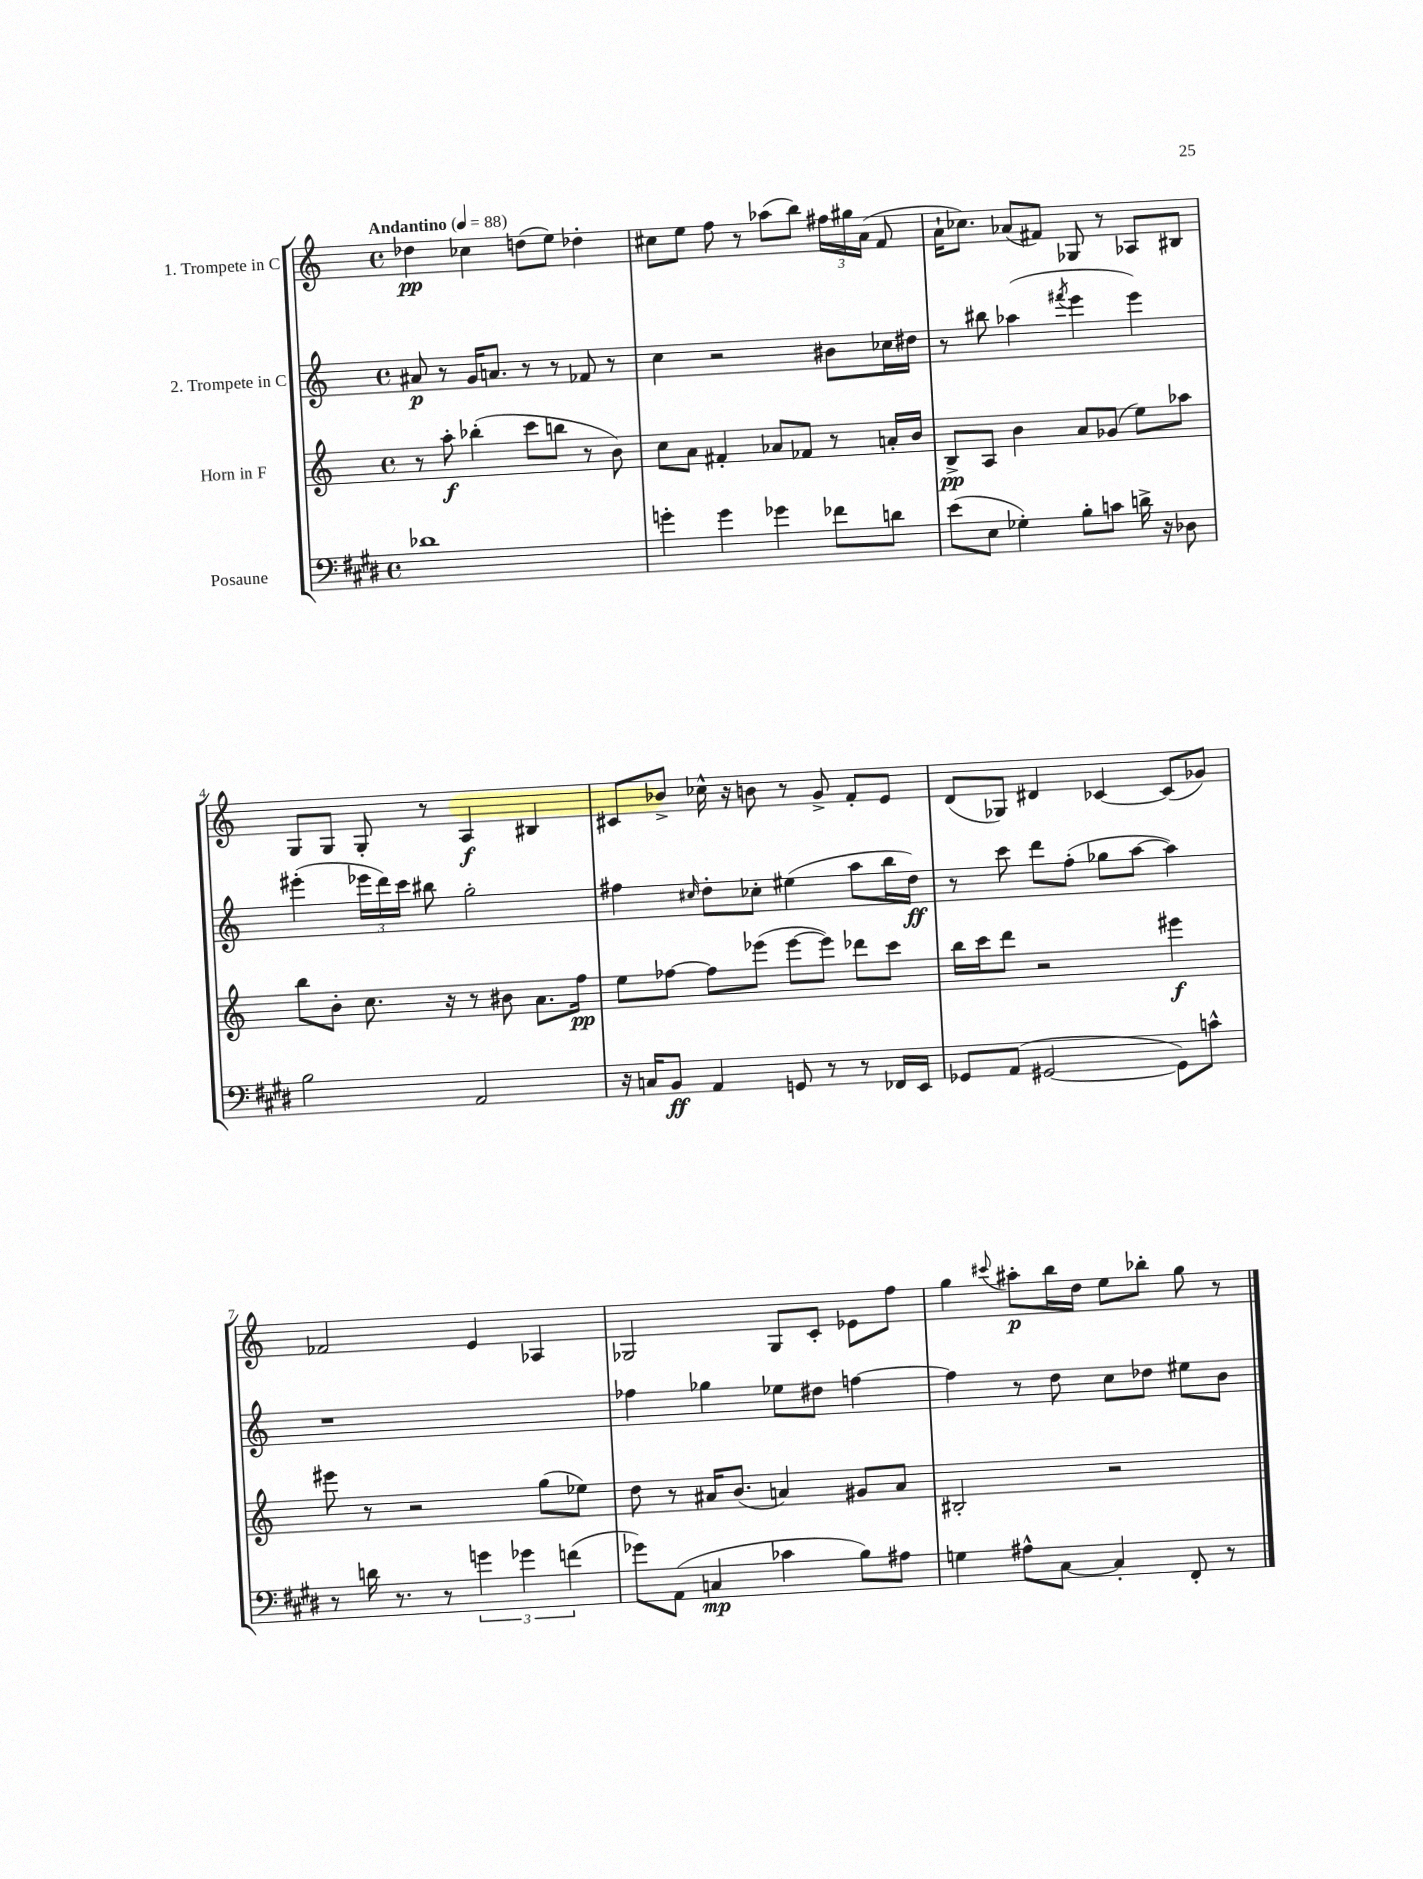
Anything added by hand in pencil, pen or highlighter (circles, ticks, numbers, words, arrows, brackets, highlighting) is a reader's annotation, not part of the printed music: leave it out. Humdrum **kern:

**kern	**dynam	**kern	**dynam	**kern	**dynam	**kern	**dynam
*part4	*part4	*part3	*part3	*part2	*part2	*part1	*part1
*staff4	*staff4	*staff3	*staff3	*staff2	*staff2	*staff1	*staff1
*I"Posaune	*	*I"Horn in F	*	*I"2. Trompete in C	*	*I"1. Trompete in C	*
*clefF4	*	*clefG2	*	*clefG2	*	*clefG2	*
*k[f#c#g#d#]	*	*k[]	*	*k[]	*	*k[]	*
*M4/4	*	*M4/4	*	*M4/4	*	*M4/4	*
*met(c)	*	*met(c)	*	*met(c)	*	*met(c)	*
*MM88	*	*MM88	*	*MM88	*	*MM88	*
=1	=1	=1	=1	=1	=1	=1	=1
!	!	!	!	!	!	!LO:TX:a:B:t=Andantino	!
1d-X	.	8r	.	8a#X/	p	4dd-X\	pp
.	.	8aa'\	f	8r	.	.	.
.	.	(4bb-X'\	.	16g/KL	.	4cc-X\	.
.	.	.	.	8.an/J	.	.	.
.	.	8ccc\L	.	8r	.	(8ddn\L	.
.	.	8bbn\J	.	8r	.	8ee\J)	.
.	.	8r	.	8f-X/	.	4dd-X'\	.
.	.	8b\)	.	8r	.	.	.
=2	=2	=2	=2	=2	=2	=2	=2
4gn'\	.	8cc\L	.	4cc\	.	8cc#X\L	.
.	.	8a\J	.	.	.	8ee\J	.
4g\	.	4f#X'/	.	2r	.	8ff\	.
.	.	.	.	.	.	8r	.
4g-X\	.	8a-X/L	.	.	.	(8aa-X\L	.
.	.	8f-X/J	.	.	.	8bb\J)	.
8f-X\L	.	8r	.	8b#X\L	.	24ff#X\LL	.
.	.	.	.	.	.	24gg#X\	.
.	.	.	.	.	.	(24a\JJ	.
8dn\J	.	16an'/LL	.	16cc-X\L	.	8f/	.
.	.	16b/JJ	.	16dd#X\JJ	.	.	.
=3	=3	=3	=3	=3	=3	=3	=3
(8e\L	.	8B^/L	pp	8r	.	16a`\KL	.
.	.	.	.	.	.	8.cc-X\J)	.
8E\J	.	8A/J	.	8bb#X\	.	.	.
4G-X'\)	.	4b\	.	(4aa-X\	.	(8a-X/L	.
.	.	.	.	.	.	8f#X/J)	.
.	.	.	.	8qfff#X/	.	.	.
8B'\L	.	8a/L	.	4eee\	.	8G-X/	.
8cn\J	.	(8g-X/J	.	.	.	8r	.
16dn^\	.	8ee\L)	.	4eee\)	.	8A-X/L	.
16r	.	.	.	.	.	.	.
8D-X\	.	8aa-X\J	.	.	.	8B#X/J	.
!!LO:LB:g=z
=4	=4	=4	=4	=4	=4	=4	=4
2B\	.	8bb\L	.	(4eee#X'\	.	8G/L	.
.	.	8b'\J	.	.	.	8G/J	.
.	.	8.cc\	.	24eee-X\LL	.	8G'/	.
.	.	.	.	24ddd\)	.	.	.
.	.	.	.	24ccc\JJ	.	.	.
.	.	.	.	8bb#X\	.	8r	.
.	.	16r	.	.	.	.	.
2AA/	.	8r	.	2gg'\	.	4A/	f
.	.	8b#X\	.	.	.	.	.
.	.	8.a\L	.	.	.	4B#X/	.
.	.	16ff\Jk	pp	.	.	.	.
=5	=5	=5	=5	=5	=5	=5	=5
16r	.	8ee\L	.	4ff#X\	.	8c#X/L	.
16Cn/KL	.	.	.	.	.	.	.
8BB/J	ff	[8ff-X\J	.	.	.	8b-X^/J	.
.	.	.	.	16qqcc#X/	.	.	.
4AA/	.	8ff-\L]	.	8dd'\L	.	16cc-X^^\	.
.	.	.	.	.	.	16r	.
.	.	(8eee-X\J	.	8cc-X'\J	.	8bn\	.
8GGn/	.	[8eee-\L	.	(4ee#X\	.	8r	.
8r	.	8eee-\J])	.	.	.	8g^/	.
8r	.	8ddd-X\L	.	8aa\L	.	8f'/L	.
16FF-X/LL	.	8ccc\J	.	16bb\L	.	8e/J	.
16EE/JJ	.	.	.	16dd\JJ)	ff	.	.
=6	=6	=6	=6	=6	=6	=6	=6
8GG-X/L	.	16bb\LL	.	8r	.	(8d/L	.
.	.	16ccc\J	.	.	.	.	.
(8AA/J	.	8ddd\J	.	8ccc\	.	8G-X/J)	.
[2GG#X/	.	2r	.	8ddd\L	.	4d#X/	.
.	.	.	.	(8ff'\J	.	.	.
.	.	.	.	8gg-X\L	.	[4c-X/	.
.	.	.	.	[8aa\J	.	.	.
8GG#\L])	.	4eee#X\	f	4aa\])	.	(8c-/L]	.
8cn^^\J	.	.	.	.	.	8g-X/J)	.
!!LO:LB:g=z
=7	=7	=7	=7	=7	=7	=7	=7
8r	.	8eee#X\	.	1r	.	2f-X/	.
16dn\	.	8r	.	.	.	.	.
8.r	.	.	.	.	.	.	.
.	.	2r	.	.	.	.	.
8r	.	.	.	.	.	.	.
6gn\	.	.	.	.	.	4e/	.
6g-X\	.	.	.	.	.	.	.
.	.	(8gg\L	.	.	.	4A-X/	.
(6fn\	.	.	.	.	.	.	.
.	.	8ee-X\J)	.	.	.	.	.
=8	=8	=8	=8	=8	=8	=8	=8
8g-X\L)	.	8dd\	.	4ff-X\	.	2G-X/	.
(8AA\J	.	8r	.	.	.	.	.
4Cn/	mp	16a#X/KL	.	4gg-X\	.	.	.
.	.	(8.b/J	.	.	.	.	.
4c-X\	.	4an/)	.	8ee-X\L	.	8G-/L	.
.	.	.	.	8dd#X\J	.	8c'/J	.
8B\L)	.	8g#X/L	.	[4ffn\	.	8e-X\L	.
8A#X\J	.	8a/J	.	.	.	8ff\J	.
=9	=9	=9	=9	=9	=9	=9	=9
4Gn\	.	2B#X'/	.	4ff\]	.	4gg\	.
.	.	.	.	.	.	8qqccc#X/	.
8A#X^^\L	.	.	.	8r	.	8aa#X'\L	p
[8C#\J	.	.	.	8dd\	.	16bb\L	.
.	.	.	.	.	.	16dd\JJ	.
4C#'/]	.	2r	.	8cc\L	.	8ee\L	.
.	.	.	.	8dd-X\J	.	8bb-X'\J	.
8FF#'/	.	.	.	8ee#X\L	.	8gg\	.
8r	.	.	.	8b\J	.	8r	.
==	==	==	==	==	==	==	==
*-	*-	*-	*-	*-	*-	*-	*-
